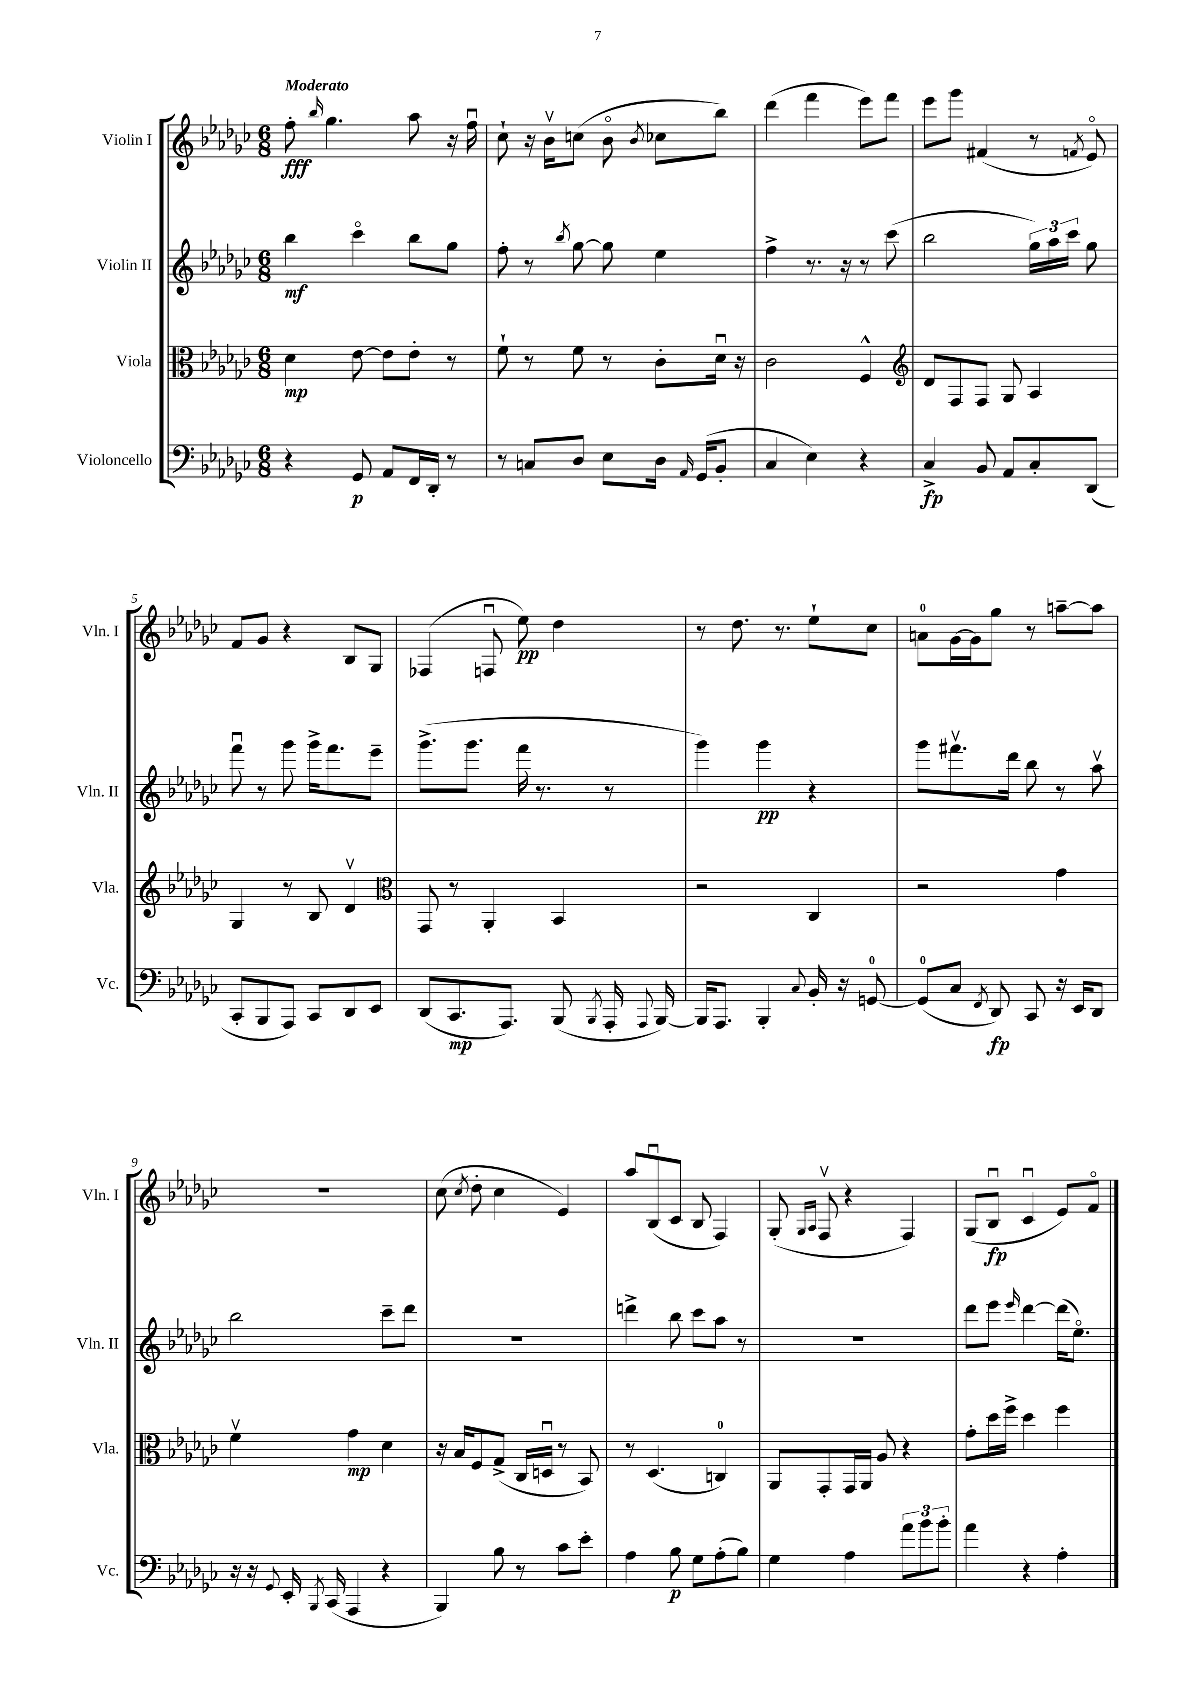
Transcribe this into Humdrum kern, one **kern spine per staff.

**kern	**dynam	**kern	**dynam	**kern	**dynam	**kern	**dynam
*part4	*part4	*part3	*part3	*part2	*part2	*part1	*part1
*staff4	*staff4	*staff3	*staff3	*staff2	*staff2	*staff1	*staff1
*I"Violoncello	*	*I"Viola	*	*I"Violin II	*	*I"Violin I	*
*I'Vc.	*	*I'Vla.	*	*I'Vln. II	*	*I'Vln. I	*
*clefF4	*	*clefC3	*	*clefG2	*	*clefG2	*
*k[b-e-a-d-g-c-]	*	*k[b-e-a-d-g-c-]	*	*k[b-e-a-d-g-c-]	*	*k[b-e-a-d-g-c-]	*
*M6/8	*	*M6/8	*	*M6/8	*	*M6/8	*
=1	=1	=1	=1	=1	=1	=1	=1
!	!	!	!	!	!	!LO:TX:a:B:t=Moderato	!
4r	.	4d-\	mp	4bb-\	mf	8ff'\	fff
.	.	.	.	.	.	16qqbb-/	.
.	.	.	.	.	.	4.gg-\	.
8GG-/	p	[8e-\	.	4ccc-\	.	.	.
8AA-/L	.	8e-\L]	.	.	.	.	.
16FF/L	.	8e-'\J	.	8bb-\L	.	8aa-\	.
16DD-'/JJ	.	.	.	.	.	.	.
8r	.	8r	.	8gg-\J	.	16r	.
.	.	.	.	.	.	16ffu\	.
=2	=2	=2	=2	=2	=2	=2	=2
8r	.	8f`\	.	8ff'\	.	8cc-`\	.
8Cn/L	.	8r	.	8r	.	16r	.
.	.	.	.	.	.	16b-v\KL	.
.	.	.	.	8qbb-/	.	.	.
8D-/J	.	8f\	.	[8gg-\	.	(8ccn\J	.
8E-\L	.	8r	.	8gg-\]	.	8b-\	.
.	.	.	.	.	.	8qb-/	.
16D-\Jk	.	8c-'\L	.	4ee-\	.	8cc-X\L	.
16qqAA-/	.	.	.	.	.	.	.
(16GG-/KL	.	.	.	.	.	.	.
8BB-'/J	.	16d-u\Jk	.	.	.	8bb-\J)	.
.	.	16r	.	.	.	.	.
=3	=3	=3	=3	=3	=3	=3	=3
4C-/	.	2c-\	.	4ff^\	.	(4ddd-\	.
4E-\)	.	.	.	8.r	.	4fff\	.
.	.	.	.	16r	.	.	.
4r	.	4F^^/	.	8r	.	8eee-\L)	.
.	.	.	.	(8ccc-\	.	8fff\J	.
=4	=4	=4	=4	=4	=4	=4	=4
*	*	*clefG2	*	*	*	*	*
4C-^/	fp	8d-/L	.	2bb-\	.	8eee-\L	.
.	.	8F/	.	.	.	8ggg-\J	.
8BB-/	.	8F/J	.	.	.	(4f#X/	.
8AA-/L	.	8G-/	.	.	.	.	.
8C-'/	.	4A-/	.	24gg-\LL)	.	8r	.
.	.	.	.	24aa-\	.	.	.
.	.	.	.	24ccc-\JJ	.	.	.
.	.	.	.	.	.	8qfn/	.
(8DD-/J	.	.	.	8gg-\	.	8e-/)	.
!!LO:LB:g=z
=5	=5	=5	=5	=5	=5	=5	=5
8CC-'/L	.	4G-/	.	8fffu\	.	8f/L	.
8BBB-/	.	.	.	8r	.	8g-/J	.
8AAA-/J)	.	8r	.	8ggg-\	.	4r	.
8CC-/L	.	8B-/	.	16ggg-^\KL	.	.	.
.	.	.	.	8.fff\	.	.	.
8DD-/	.	4d-v/	.	.	.	8B-/L	.
8EE-/J	.	.	.	8eee-~\J	.	8G-/J	.
=6	=6	=6	=6	=6	=6	=6	=6
*	*	*clefC3	*	*	*	*	*
(8DD-/L	.	8GG-/	.	(8.ggg-^\L	.	(4F-X/	.
8.CC-/	mp	8r	.	.	.	.	.
.	.	.	.	8.ggg-\J	.	.	.
.	.	4AA-'/	.	.	.	8Fnu/	.
8.AAA-/J)	.	.	.	.	.	.	.
.	.	.	.	16fff\	.	8ee-\)	pp
.	.	.	.	8.r	.	.	.
(8BBB-/	.	4BB-/	.	.	.	4dd-\	.
8qBBB-/	.	.	.	.	.	.	.
16AAA-'/	.	.	.	8r	.	.	.
8qqAAA-/	.	.	.	.	.	.	.
[16BBB-/)	.	.	.	.	.	.	.
=7	=7	=7	=7	=7	=7	=7	=7
16BBB-/KL]	.	2r	.	4ggg-\)	.	8r	.
8.AAA-/J	.	.	.	.	.	.	.
.	.	.	.	.	.	8.dd-\	.
4BBB-'/	.	.	.	4ggg-\	pp	.	.
.	.	.	.	.	.	8.r	.
8qqC-/	.	.	.	.	.	.	.
16BB-'/	.	4C-/	.	4r	.	8ee-`\L	.
16r	.	.	.	.	.	.	.
[8GGn/	.	.	.	.	.	8cc-\J	.
=8	=8	=8	=8	=8	=8	=8	=8
(8GG/L]	.	2r	.	8ggg-\L	.	8an\L	.
8C-/J	.	.	.	8.fff#Xv\	.	[16g-\L	.
.	.	.	.	.	.	16g-\J]	.
8qFF/	.	.	.	.	.	.	.
8DD-/)	fp	.	.	.	.	8gg-\J	.
.	.	.	.	16ddd-\Jk	.	.	.
8CC-/	.	.	.	8bb-\	.	8r	.
16r	.	4g-\	.	8r	.	[8aan~\L	.
16EE-/KL	.	.	.	.	.	.	.
8DD-/J	.	.	.	8aa-v\	.	8aa\J]	.
!!LO:LB:g=z
=9	=9	=9	=9	=9	=9	=9	=9
16r	.	4fv\	.	2bb-\	.	2.r	.
16r	.	.	.	.	.	.	.
8qqGG-/	.	.	.	.	.	.	.
16EE-'/	.	.	.	.	.	.	.
8qBBB-/	.	.	.	.	.	.	.
(16CC-/	.	.	.	.	.	.	.
4AAA-/	.	4g-\	mp	.	.	.	.
4r	.	4d-\	.	8ccc-~\L	.	.	.
.	.	.	.	8ddd-\J	.	.	.
=10	=10	=10	=10	=10	=10	=10	=10
4BBB-/)	.	16r	.	2.r	.	(8cc-\	.
.	.	16B-/KL	.	.	.	.	.
.	.	.	.	.	.	8qcc-/	.
.	.	8F/	.	.	.	8dd-'\	.
8B-\	.	(8G-^/J	.	.	.	4cc-\	.
8r	.	16C-/LL	.	.	.	.	.
.	.	16Dnu/JJ	.	.	.	.	.
8c-\L	.	8r	.	.	.	4e-/)	.
8e-'\J	.	8BB-/)	.	.	.	.	.
=11	=11	=11	=11	=11	=11	=11	=11
4A-\	.	8r	.	4dddn^\	.	8aa-/L	.
.	.	(4.D-/	.	.	.	(8B-u/	.
8B-\	p	.	.	8bb-\	.	8c-/J	.
8G-\L	.	.	.	8ccc-\L	.	8B-/	.
(8A-'\	.	4Cn/)	.	8aa-\J	.	4F/)	.
8B-\J)	.	.	.	8r	.	.	.
=12	=12	=12	=12	=12	=12	=12	=12
4G-\	.	8AA-/L	.	2.r	.	(8G-'/	.
.	.	.	.	.	.	16qqG-/LL	.
.	.	.	.	.	.	16qqA-/JJ	.
.	.	8GG-'/	.	.	.	8Fv/	.
4A-\	.	16GG-/L	.	.	.	4r	.
.	.	16AA-/JJ	.	.	.	.	.
.	.	8A-/	.	.	.	.	.
12a-\L	.	4r	.	.	.	4F/)	.
12b-\	.	.	.	.	.	.	.
12b-'\J	.	.	.	.	.	.	.
=13	=13	=13	=13	=13	=13	=13	=13
4a-\	.	8g-'\L	.	8ddd-\L	.	(8G-/L	.
.	.	16dd-\L	.	8eee-\J	.	8B-u/J	fp
.	.	16ff^\JJ	.	.	.	.	.
.	.	.	.	16qqeee-/	.	.	.
4r	.	4dd-\	.	[4ddd-\	.	4c-u/	.
4A-'\	.	4ff\	.	(16ddd-\KL]	.	8e-/L)	.
.	.	.	.	8.ee-\J)	.	.	.
.	.	.	.	.	.	8f/J	.
==	==	==	==	==	==	==	==
*-	*-	*-	*-	*-	*-	*-	*-
